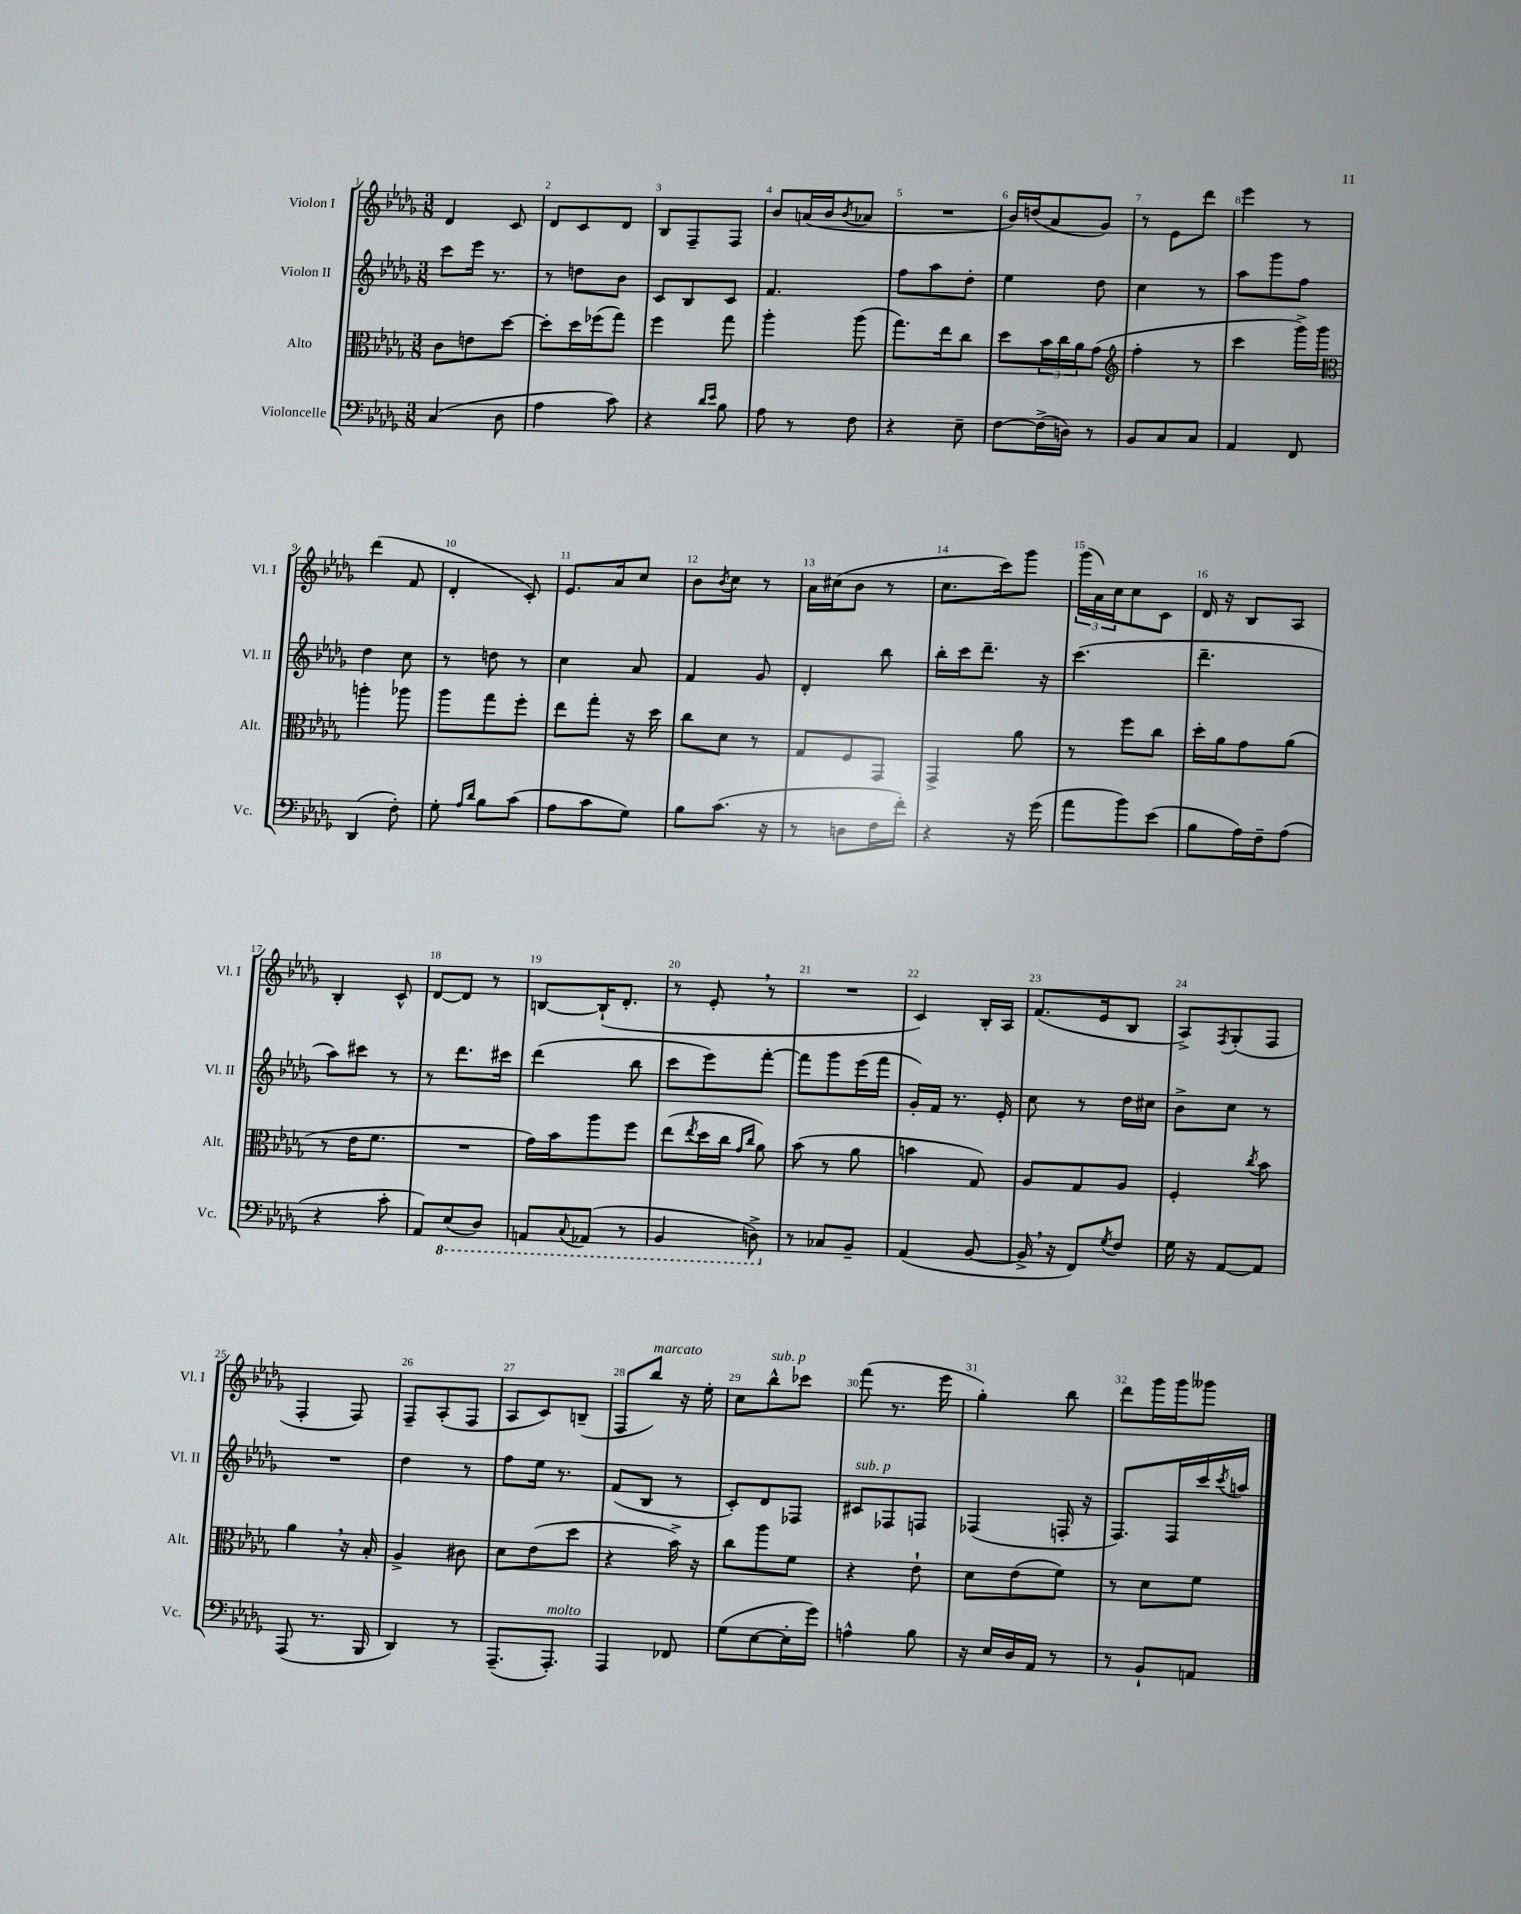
<<
\new StaffGroup <<
\new Staff = "s0" \with { instrumentName = "Violon I" shortInstrumentName = "Vl. I" } {
    \clef treble \key des \major \numericTimeSignature \time 3/8
    des'4 c'8 |
    des'8 c'8 des'8 |
    bes8 f8-- f8 |
    bes'8 a'16( bes'16 \acciaccatura { bes'8 } aes'8 |
    R4. |
    bes'16) d''16( aes'8 ges'8) |
    r8 ees'8 des'''8 |
    ees'''4 r8 |
    des'''4( f'8 |
    des'4-. c'8-.) |
    ees'8. aes'16 c''8 |
    bes'8 \acciaccatura { bes'8 } c''8 r8 |
    aes'16 cis''16( bes'8 r8 |
    c''8. c'''16) ges'''8 |
    \tuplet 3/2 { ges'''16( aes'16) c''16 } c''8 c'8 |
    des'16 r16 bes8 aes8 |
    bes4-. c'8-^ |
    des'8~ des'8 r8 |
    b8~ b16-!( des'8.-. |
    r8 ees'8-. \breathe r8 |
    R4. |
    c'4) bes16-. aes16 |
    f'8.( ees'16 bes8 |
    aes8->) \acciaccatura { f8 } ges8-.( f8 |
    f4-. f8) |
    f8-- aes8-.( f8 |
    aes8 c'8) b8--( |
    f8 bes''8^\markup { \italic "marcato" }) r16 ees''16-. |
    c''8 bes''8-^^\markup { \italic "sub. p" } ces'''8 |
    f'''8( r8. ees'''16 |
    ges''4-.) bes''8 |
    des'''8 ges'''16 ges'''16 geses'''8 \bar "|." |
}
\new Staff = "s1" \with { instrumentName = "Violon II" shortInstrumentName = "Vl. II" } {
    \clef treble \key des \major \numericTimeSignature \time 3/8
    c'''8 ees'''16 r8. |
    r8 d''8 bes'8 |
    c'8 bes8 c'8 |
    f'4. |
    f''8 aes''8 des''8-. |
    ees''4 des''8 |
    c''4 r8 |
    aes''8 ges'''8 f''8 |
    des''4 c''8 |
    r8 d''8 r8 |
    c''4 aes'8 |
    f'4 ges'8 |
    des'4-. bes''8 |
    bes''16-. c'''16 des'''8.-- r16 |
    c'''4.( |
    des'''4.-- |
    aes''8) cis'''8 r8 |
    r8 des'''8. cis'''16 |
    des'''4( bes''8 |
    c'''8 ees'''8) f'''8~-. |
    f'''8 ges'''8 ees'''16( f'''16 |
    ges'16-.) f'16 r8. ees'16-. |
    c''8 r8 des''16 cis''16 |
    bes'8-> c''8 r8 |
    R4. |
    des''4 r8 |
    f''8 ees''16 r8. |
    f'8( bes8 r8 |
    c'8-.) des'8 fes8 |
    cis'8^\markup { \italic "sub. p" } fes8 f8 |
    fes4( f16-. r16 |
    f8.) f16 c'''16 \acciaccatura { c'''8 } a''16 \bar "|." |
}
\new Staff = "s2" \with { instrumentName = "Alto" shortInstrumentName = "Alt." } {
    \clef alto \key des \major \numericTimeSignature \time 3/8
    c'8 e'8 des''8~ |
    des''8-. des''16 fes''16( ges''8) |
    f''4 ges''8 |
    aes''4-. aes''8( |
    ges''8.) ees''16 c''8 |
    des''8 \tuplet 3/2 { bes'16 c''16 aes'16 } ges'8( |
    \clef treble f''4-. r8 |
    c'''4 ges'''16->) ges'''16 |
    \clef alto a''4-. aes''8 |
    aes''8 ges''8 f''8-. |
    ees''8 ges''8-. r16 des''16 |
    c''8 des'8 r8 |
    ges8 f8 ges,8 |
    ges,4-> aes'8 |
    r8 f''8 c''8 |
    des''16-. aes'16 ges'8 aes'8( |
    r8 ees'16 f'8. |
    R4. |
    ges'16) bes'16 aes''8 f''8 |
    ees''8( \acciaccatura { ees''8 } des''16 c''16 \grace { ges'16 c''16 } aes'8) |
    bes'8( r8 aes'8 |
    b'4 ges8) |
    aes8 ges8 aes8 |
    f4-. \acciaccatura { c''8 } bes'8 |
    aes'4 \breathe r16 bes16-. |
    aes4-> cis'8 |
    des'8 ees'8( des''8 |
    r4 bes'16->) r16 |
    c''8 aes''8 f'8 |
    r4 ees'8-! |
    des'8 ees'8( f'8) |
    r8 des'8 f'8 \bar "|." |
}
\new Staff = "s3" \with { instrumentName = "Violoncelle" shortInstrumentName = "Vc." } {
    \clef bass \key des \major \numericTimeSignature \time 3/8
    c4( des8 |
    aes4 c'8) |
    r4 \grace { des'16 ees'16 } bes8 |
    aes8 r8 f8 |
    r4 ees8-- |
    f8~ f16->( d16) r8 |
    bes,8 c8 c8 |
    aes,4 f,8 |
    des,4( f8-.) |
    ges8-. \grace { aes16 des'16 } bes8 c'8( |
    aes8 c'8 ges8) |
    bes8 c'8.( r16 |
    r8 d8 f16 f'16-.) |
    r4 r16 ges'16( |
    aes'8 bes'8) ees'8( |
    bes8 aes16) f16-- aes8( |
    r4 c'8-. |
    aes,8) \ottava #-1 ees,8( des,8) |
    a,,8 \appoggiatura { c,8 } aes,,8( r8 |
    bes,,4 d,8->) \ottava #0 |
    r8 ces8 bes,8-- |
    aes,4( bes,8~ |
    bes,16-> \breathe r16 f,8) \acciaccatura { ges8 } f8 |
    ges16 r16 aes,8~ aes,8 |
    aes,,8( r8. bes,,16 |
    des,4) r8 |
    aes,,8.--( aes,,8.-.^\markup { \italic "molto" }) |
    aes,,4 fes,8 |
    ges8( ees8~ ees16-. ges'16) |
    a4-^ bes8 |
    r16 ees16 des16 aes,16 r8 |
    r8 bes,8-! a,8 \bar "|." |
}
>>
>>
\layout { \context { \Score \override BarNumber.break-visibility = ##(#f #t #t) barNumberVisibility = #all-bar-numbers-visible } }
